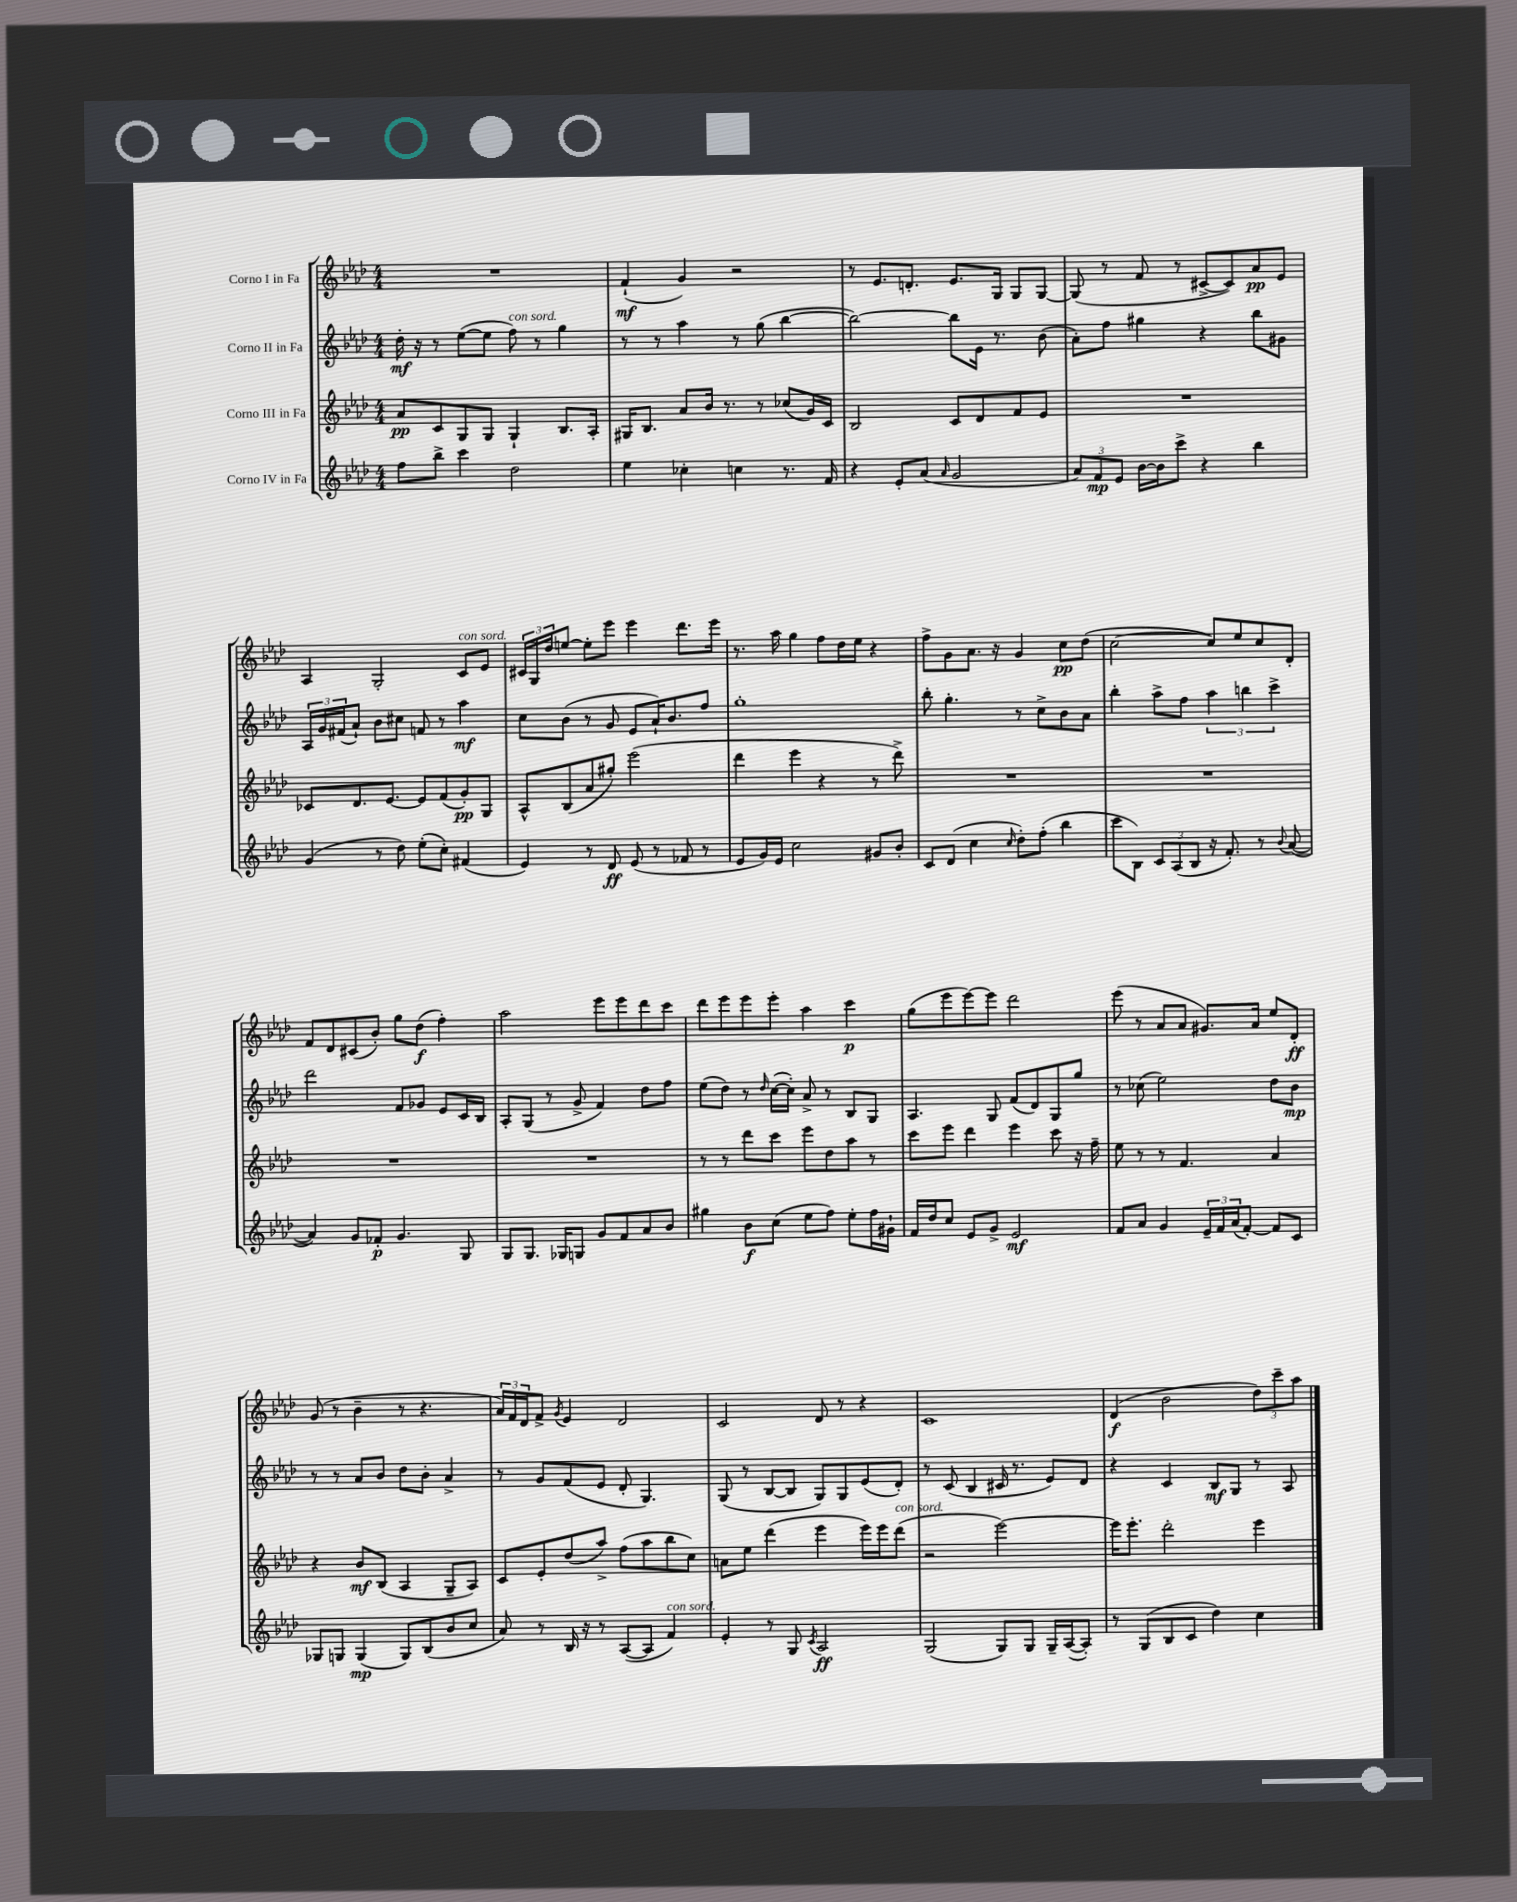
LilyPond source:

<<
\new StaffGroup <<
\new Staff = "s0" \with { instrumentName = "Corno I in Fa" } {
    \clef treble \key aes \major \numericTimeSignature \time 4/4
    R1 |
    f'4-!\mf( g'4) r2 |
    r8 ees'8. d'8.-. ees'8. g16 g8 g8~ |
    g8( r8 f'8 r8 cis'8~-> cis'8) aes'8\pp ees'8 |
    aes4 g2-. c'8^\markup { \italic "con sord." } ees'8 |
    \tuplet 3/2 { cis'16 g16 des''16 } e''8~ e''8-. ees'''8 ees'''4 des'''8. ees'''16 |
    r8. aes''16 g''4 f''8 des''16 ees''16 r4 |
    f''8-> g'8 aes'8. r16 g'4 c''8\pp des''8( |
    c''2~ c''8) ees''8 c''8 des'8-. |
    f'8 des'8 cis'8( bes'8-.) g''8 des''8\f( f''4-.) |
    aes''2 ees'''8 ees'''8 des'''8 c'''8 |
    des'''8 ees'''8 ees'''8 ees'''8-. aes''4 c'''4\p |
    g''8( ees'''8 ees'''8~) ees'''8 des'''2 |
    ees'''8( r8 aes'8 aes'8 gis'8.) aes'16 ees''8 des'8-.\ff |
    g'8( r8 bes'4-- r8 r4. |
    \tuplet 3/2 { aes'16) f'16 des'16 } f'8-> \acciaccatura { g'8 } ees'4 des'2 |
    c'2 des'8 r8 r4 |
    c'1 |
    des'4\f( bes'2 \tuplet 3/2 { des''8) c'''8-- aes''8 } \bar "|." |
}
\new Staff = "s1" \with { instrumentName = "Corno II in Fa" } {
    \clef treble \key aes \major \numericTimeSignature \time 4/4
    des''16-.\mf r16 r8 ees''8~( ees''8 f''8^\markup { \italic "con sord." }) r8 g''4 |
    r8 r8 aes''4 r8 g''8( bes''4~ |
    bes''2~) bes''8 ees'16 r8. bes'8( |
    aes'8-.) f''8 gis''4 r4 bes''8 gis'8 |
    \tuplet 3/2 { aes16 g'16 fis'16( } aes'8-!) bes'8 cis''8 f'8 r8 aes''4\mf |
    c''8 bes'8( r8 g'8 ees'8 aes'16-!) bes'8. f''8 |
    g''1-. |
    bes''8-. g''4.-. r8 c''8-> bes'8 aes'8 |
    bes''4-. aes''8-> f''8 \tuplet 3/2 { aes''4 b''4 c'''4-> } |
    des'''2 f'8 ges'8 ees'8 c'16 bes16 |
    aes8-. g8( r8 g'8-> f'4) des''8 f''8 |
    ees''8( des''8) r8 \grace { des''16 } c''16~( c''16-.) aes'8-> r8 bes8 g8 |
    aes4. g8 f'8( des'8) g8 g''8 |
    r8 ces''8( ees''2) des''8 bes'8\mp |
    r8 r8 aes'8 bes'8 des''8 bes'8-. aes'4-> |
    r8 g'8 f'8( ees'8 des'8-. g4.) |
    g8( r8 bes8~ bes8 g8) g8 ees'8( des'8-.) |
    r8 c'8( bes4 cis'16 r8. ees'8) des'8 |
    r4 c'4 bes8\mf g8 r8 aes8 \bar "|." |
}
\new Staff = "s2" \with { instrumentName = "Corno III in Fa" } {
    \clef treble \key aes \major \numericTimeSignature \time 4/4
    aes'8\pp c'8 g8 g8 g4-! bes8. aes16-. |
    gis16 bes8. aes'8 bes'16 r8. r8 ces''8( g'16) c'16 |
    bes2 c'8 des'8 f'8 ees'8 |
    R1 |
    ces'8 des'8. ees'8.~ ees'8 f'8( g'8-.\pp) g8 |
    aes8-^ bes8( aes'8 gis''8-.) ees'''2( |
    des'''4 ees'''4 r4 r8 des'''8->) |
    R1 |
    R1 |
    R1 |
    R1 |
    r8 r8 des'''8 c'''8 ees'''8 des''8 aes''8 r8 |
    c'''8 ees'''8 des'''4 ees'''4 c'''8 r16 f''16-- |
    ees''8 r8 r8 f'4. aes'4 |
    r4 bes'8\mf bes8( aes4 g8-- aes8) |
    c'8 ees'8-. des''8( aes''8->) f''8( aes''8 bes''8 c''8) |
    a'8 ees''8 des'''4( ees'''4 ees'''16) ees'''16 des'''8^\markup { \italic "con sord." }( |
    r2 ees'''2~) |
    ees'''16 ees'''8.-. des'''2-. ees'''4 \bar "|." |
}
\new Staff = "s3" \with { instrumentName = "Corno IV in Fa" } {
    \clef treble \key aes \major \numericTimeSignature \time 4/4
    f''8 bes''8-> c'''4 des''2 |
    ees''4 ces''4-. c''4 r8. f'16 |
    r4 ees'8-. aes'8( \grace { aes'16 } g'2 |
    \tuplet 3/2 { aes'8) f'8\mp ees'8 } bes'16~ bes'16 c'''8-> r4 bes''4 |
    g'4( r8 des''8) ees''8-.( c''8-.) fis'4( |
    ees'4) r8 des'8\ff ees'8( r8 fes'8 r8 |
    ees'8 g'16) ees'16 c''2 gis'8 bes'8-. |
    c'8 des'8( c''4 \grace { c''16 } des''8-.) f''8-.( bes''4 |
    c'''8 bes8) \tuplet 3/2 { c'8 aes8( bes8 } r16 f'8.-.) r8 \appoggiatura { bes'8 } aes'8~( |
    aes'4) g'8 fes'8-.\p g'4. g8 |
    g8 g8. ges16 g8 g'8 f'8 aes'8 bes'8 |
    gis''4 bes'8\f c''8( ees''8 f''8) ees''8-. f''16 gis'16-! |
    f'16 des''16 c''8 ees'8 g'8-> ees'2\mf |
    f'8 aes'8 g'4 \tuplet 3/2 { ees'16-- f'16 aes'16( } f'8~-.) f'8 c'8 |
    ges8 g8 g4\mp( g8) bes8( bes'8 c''8 |
    aes'8) r8 bes16 r16 r8 aes8~( aes8 f'4^\markup { \italic "con sord." }) |
    ees'4-. r8 g8 \acciaccatura { c'8 } aes2\ff |
    g2( g8) g8 g16-- aes16~( aes8-.) |
    r8 g8( bes8 c'8 des''4) c''4 \bar "|." |
}
>>
>>
\layout { \context { \Score \remove "Bar_number_engraver" } }
